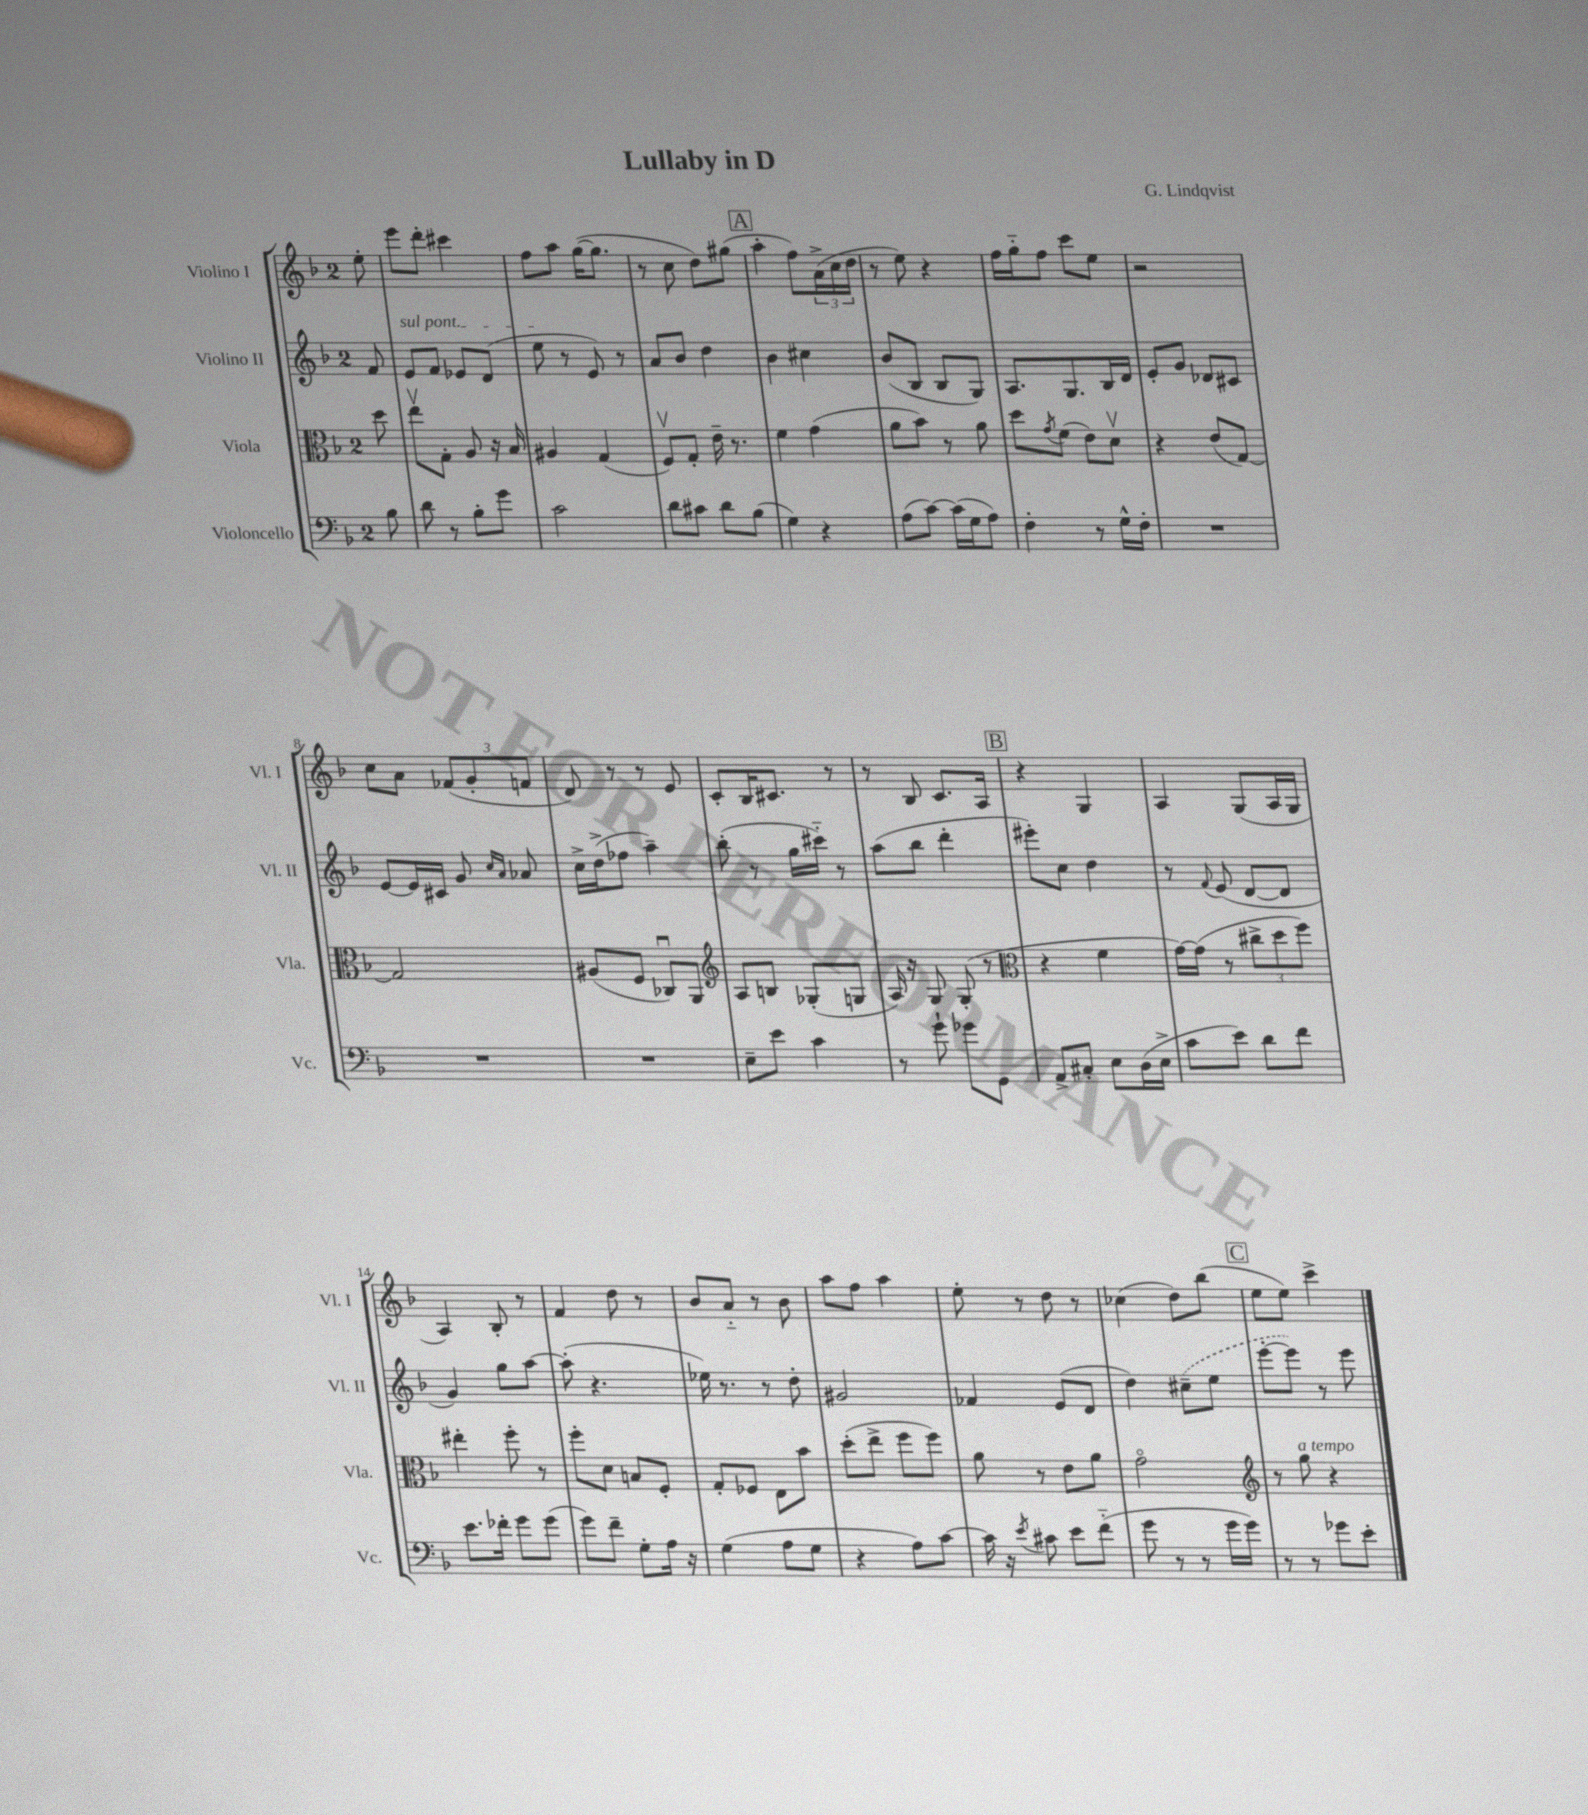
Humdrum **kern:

**kern	**kern	**kern	**kern
*part4	*part3	*part2	*part1
*staff4	*staff3	*staff2	*staff1
*I"Violoncello	*I"Viola	*I"Violino II	*I"Violino I
*I'Vc.	*I'Vla.	*I'Vl. II	*I'Vl. I
*clefF4	*clefC3	*clefG2	*clefG2
*k[b-]	*k[b-]	*k[b-]	*k[b-]
*M2/4	*M2/4	*M2/4	*M2/4
=	=	=	=
8B-\	8dd\	8f/	8ee'\
=1	=1	=1	=1
!	!	!LO:TX:a:i:t=sul pont.	!
8d\	8eev\L	8e/L	8eee\L
8r	8G'\J	8f/J	8ddd'\J
8B-'\L	8A/	8e-X/L	4ccc#X\
8g\J	16r	(8d/J	.
.	16B-/	.	.
=2	=2	=2	=2
2c\	4A#X/	8ee\	8ff\L
.	.	8r	8aa\J
.	(4G/	8e/)	([16gg\KL
.	.	.	8.gg\J]
.	.	8r	.
=3	=3	=3	=3
8d\L	8Fv/L)	8a/L	8r
8c#X\J	8G'/J	8b-/J	8cc\
8d\L	16e~\	4dd\	8dd\L)
.	8.r	.	.
(8B-\J	.	.	(8gg#X\J
!!LO:REH:place=s1:t=A
=4	=4	=4	=4
4G\)	4f\	4b-\	4aa'\
4r	(4g\	4cc#X\	8ff\L)
.	.	.	(24a^\L
.	.	.	24cc\
.	.	.	24dd\JJ
=5	=5	=5	=5
(8A\L	8a\L	(8b-/L	8r
[8c\J)	8b-\J)	8B-/J	8ee\)
(16c\LL]	8r	8B-/L	4r
16G\J	.	.	.
8A\J)	8a\	8G/J)	.
=6	=6	=6	=6
4F'\	8dd\L	8.A/L	16ff\LL
.	.	.	16gg\J
.	8qg/	.	.
.	(8f\J	.	8ff\J
.	.	8.G/	.
8r	8e\L)	.	8ccc\L
16G^^\LL	8dv\J	16B-/L	8ee\J
16F'\JJ	.	16d/JJ	.
=7	=7	=7	=7
2r	4r	8e'/L	2r
.	.	8g/J	.
.	(8e/L	8d-X/L	.
.	[8G/J)	8c#X/J	.
!!LO:LB:g=z
=8	=8	=8	=8
2r	2G/]	[8e/L	8cc\L
.	.	16e/L]	8a\J
.	.	16c#X/JJ	.
.	.	8g/	(12f-X/L
.	.	.	12g'/
.	.	16qqcc/LL	.
.	.	16qqa/JJ	.
.	.	8a-X/	.
.	.	.	12fn/J
=9	=9	=9	=9
2r	(8A#X/L	16cc^\LL	8d/)
.	.	(16dd^\J	.
.	8F/J	8ff-X\J	8r
.	8C-Xu/L)	4aa~\)	8r
.	8AA/J	.	8e/
=10	=10	=10	=10
*	*clefG2	*	*
8E~\L	8A/L	(8bb-'\	8c'/L
8e\J	8Bn/J	8r	16B-/K
.	.	.	8.c#X/J
4c\	(8G-X'/L	16gg\LL	.
.	.	16ccc#X\JJ)	.
.	8Gn/J	8r	8r
=11	=11	=11	=11
8r	16A/)	(8aa\L	8r
.	16r	.	.
8g`\	8G/	8bb-\J	8B-/
8g-X\L	(8G'/	4ddd'\	8.c/L
8GG\J	8r	.	.
.	.	.	16A/Jk
!!LO:REH:place=s1:t=B
=12	=12	=12	=12
*	*clefC3	*	*
8AA^/L	4r	8eee#X'\L)	4r
8C#X'/J	.	8cc\J	.
8E\L	4f\	4dd\	4G/
(16D\L	.	.	.
16E^\JJ	.	.	.
=13	=13	=13	=13
8c\L	[16g\LL)	8r	4A/
.	(16g\JJ]	.	.
.	.	8qqf/	.
8e\J)	8r	(8e/	.
8d\L	12cc#X^\L	[8d/L	(8G/L
.	12dd\	.	.
8f\J	.	8d/J]	16A/L
.	12ff\J)	.	.
.	.	.	16G/JJ
!!LO:LB:g=z
=14	=14	=14	=14
8.e\L	4ee#X'\	4g/)	4A/)
16f-X'\Jk	.	.	.
8g\L	8ff'\	8gg\L	8B-'/
(8g\J	8r	[8aa\J	8r
=15	=15	=15	=15
8g\L)	8ff'\L	(8aa'\]	4f/
8f~\J	8d\J	4.r	.
8G'\L	8Bn/L	.	8dd\
16A\Jk	8F'/J	.	8r
16r	.	.	.
=16	=16	=16	=16
(4G\	8G'/L	16ee-X\)	8b-/L
.	.	8.r	.
.	8F-X/J	.	8a/J
8A\L	8E\L	8r	8r
8G\J	8b-\J	8dd'\	8b-\
=17	=17	=17	=17
4r	(8dd'\L	2g#X/	8aa\L
.	8ee^\J	.	8ff\J
8A\L)	8ff\L	.	4aa\
[8c\J	8ff\J)	.	.
=18	=18	=18	=18
16c\]	8a\	4f-X/	8ee'\
16r	.	.	.
8qe/	.	.	.
8c#X\	8r	.	8r
8e\L	8e\L	(8e/L	8dd\
(8f\J	8a\J	8d/J	8r
=19	=19	=19	=19
8g\	2g\	4dd\)	(4cc-X\
8r	.	.	.
8r	.	(8cc#X~\L	8dd\L)
16g\LL	.	8ee\J	(8bb-\J
16g\JJ)	.	.	.
!!LO:REH:place=s1:t=C
=20	=20	=20	=20
*	*clefG2	*	*
8r	8r	[8eee'\L	8ee\L
!	!LO:TX:a:i:t=a tempo	!	!
8r	8gg\	8eee\J])	8ee\J)
8g-X\L	4r	8r	4ccc^\
8e'\J	.	8eee\	.
==	==	==	==
*-	*-	*-	*-
